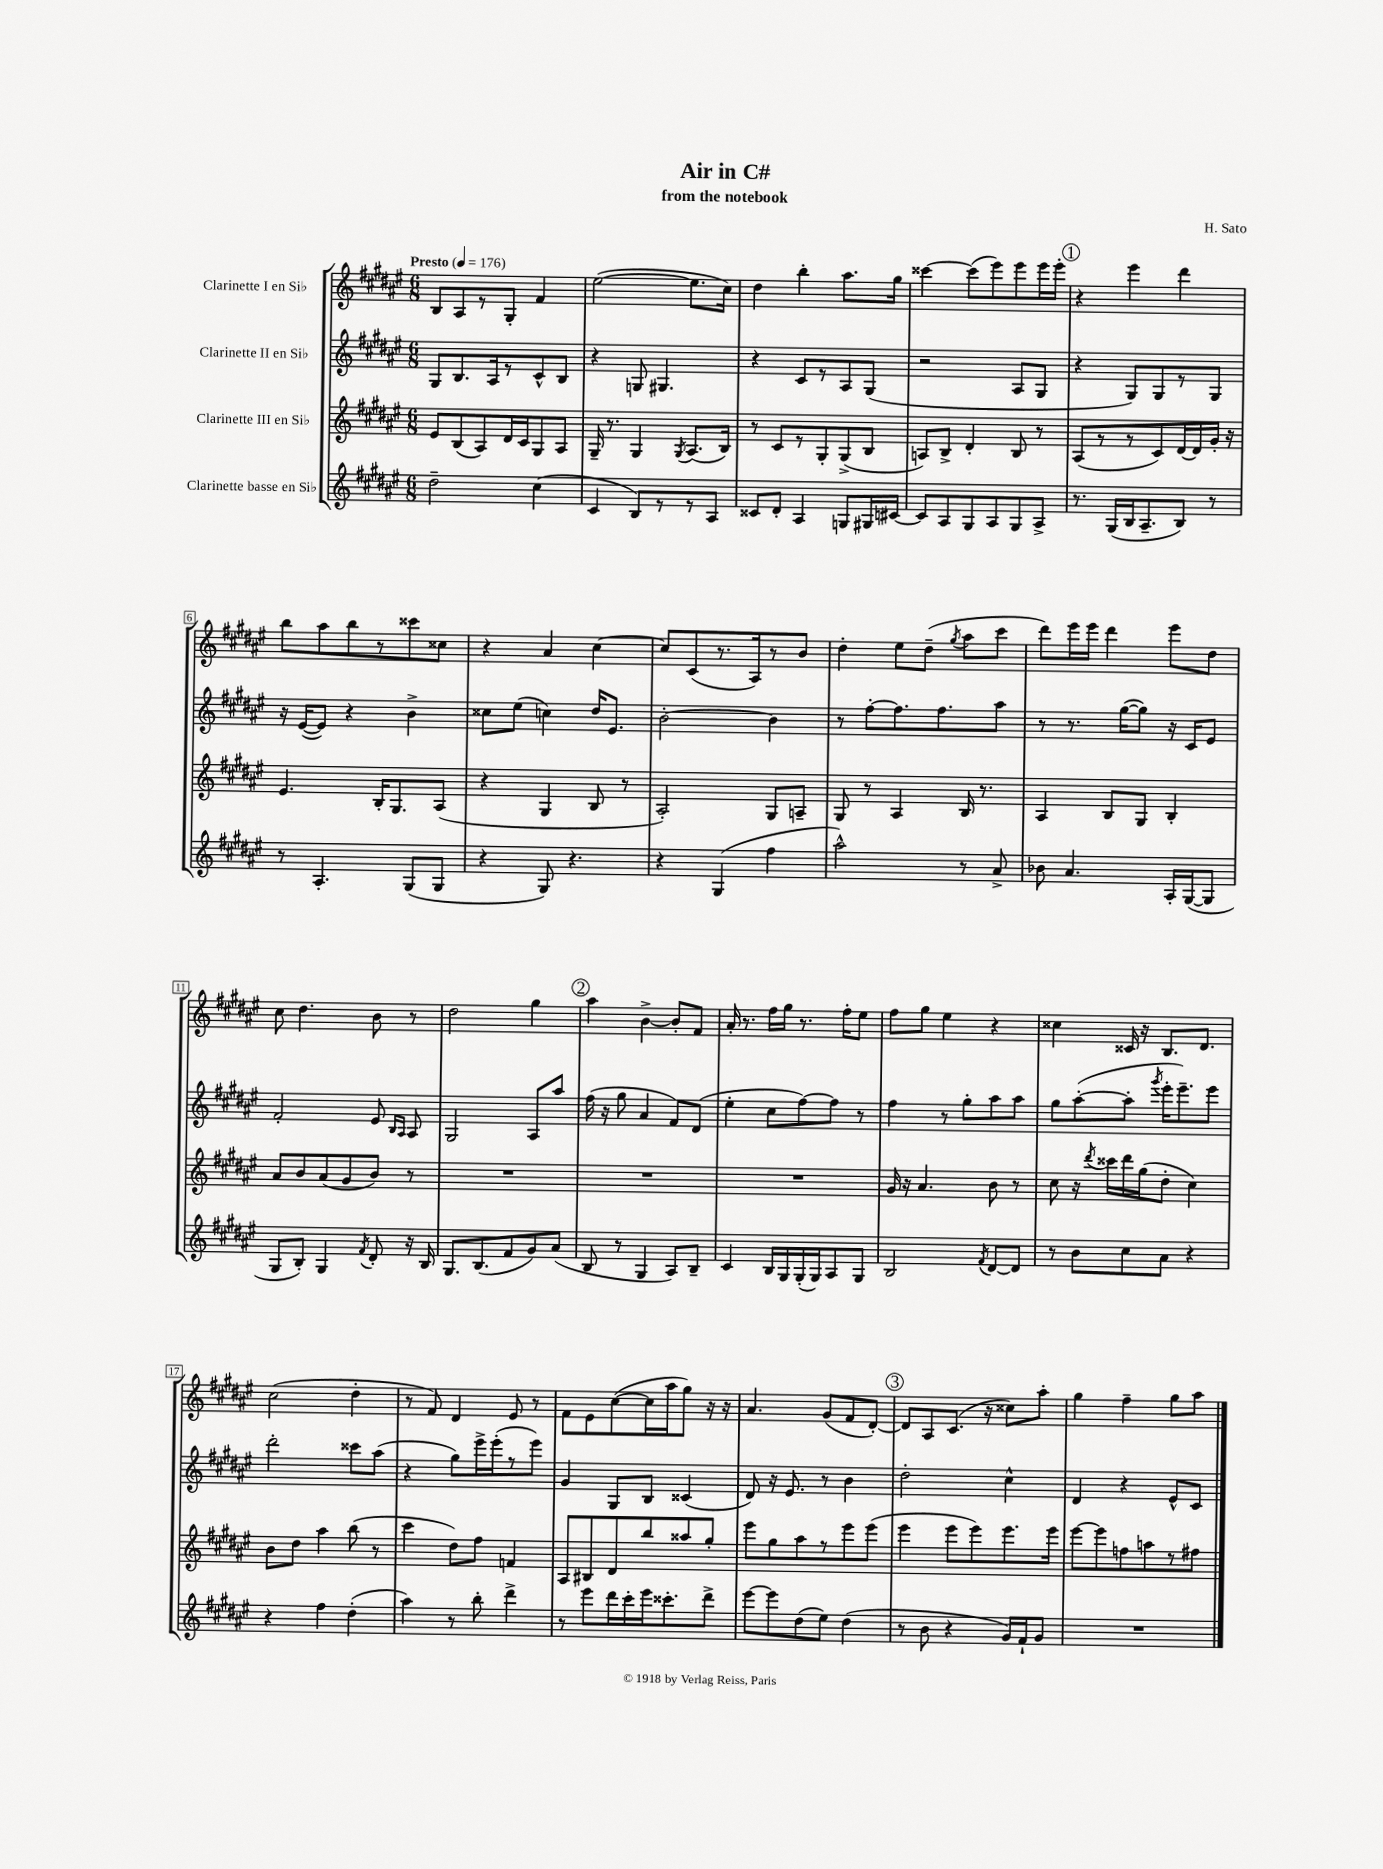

**kern	**kern	**kern	**kern
*staff4	*staff3	*staff2	*staff1
*clefG2	*clefG2	*clefG2	*clefG2
*k[f#c#g#d#a#e#]	*k[f#c#g#d#a#e#]	*k[f#c#g#d#a#e#]	*k[f#c#g#d#a#e#]
*M6/8	*M6/8	*M6/8	*M6/8
*MM176	*MM176	*MM176	*MM176
2dd#~	8e#	8G#	8B
.	(8B	8.B	8A#
.	8A#)	.	8r
.	.	16A#	.
.	16d#	8r	8G#'
.	16c#	.	.
(4cc#	8G#	8c#^^	4f#
.	8A#	8B	.
=	=	=	=
4c#	16G#~	4r	([2ee#
.	8.r	.	.
8B)	4G#	8G	.
8r	.	4.G#	.
.	8qG#	.	.
8r	(8.A#	.	8.ee#]
8A#	.	.	.
.	16B)	.	16cc#)
=	=	=	=
8c##	8r	4r	4dd#
8d#'	8c#	.	.
4A#	8r	8c#	4bb'
.	8G#'	8r	.
8G	(8G#^	8A#	8.aa#
16G#	8B	(8G#	.
[16c#	.	.	16gg#
=	=	=	=
8c#]	8A)	2r	[4ccc##
8A#	8B^	.	.
8G#	4d#'	.	(8ccc##]
8A#	.	.	8eee#)
8G#	8B	8A#	8eee#
8A#^	8r	8G#	16eee#
.	.	.	16eee#'
=	=	=	=
8.r	(8A#	4r	4r
.	8r	.	.
(16G#	.	.	.
16B	8r	8G#)	4eee#
8.A#~	.	.	.
.	8c#)	8G#	.
8B)	[16d#	8r	4ddd#
.	16d#]	.	.
8r	16g#'	8G#	.
.	16r	.	.
=	=	=	=
8r	4.e#	16r	8bb
.	.	([16e#	.
4.A#'	.	8e#])	8aa#
.	.	4r	8bb
.	16B'	.	8r
.	8.G#	.	.
(8G#	.	4b^	8ccc##
8G#	(8A#	.	8cc##
=	=	=	=
4r	4r	8cc##	4r
.	.	(8ee#	.
8G#)	4G#	4cc)	4a#
4.r	.	.	.
.	8B	16dd#	[4cc#
.	.	8.e#	.
.	8r	.	.
=	=	=	=
4r	2A#')	[2b'	8cc#]
.	.	.	(8c#
(4G#	.	.	8.r
.	.	.	16A#)
4ff#	8G#	4b]	8r
.	8A~	.	8b
=	=	=	=
2aa#^^)	8G#	8r	4dd#'
.	8r	[8ff#'	.
.	4A#	8.ff#]	8ee#
.	.	.	(8dd#~
.	.	8.ff#	.
.	.	.	8qgg#
8r	16B	.	8aa#
.	8.r	.	.
8a#^	.	8aa#	8ccc#
=	=	=	=
8b-	4A#	8r	8ddd#)
4.a#	.	8.r	16eee#
.	.	.	16eee#
.	8B	.	4ddd#
.	.	([16gg#	.
.	8G#	8gg#])	.
16A#'	4B'	16r	8eee#
([16G#	.	16c#	.
8G#]	.	8e#	8dd#
=	=	=	=
8G#	8a#	2f#'	8cc#
8B')	8b	.	4.dd#
4G#	(8a#	.	.
.	8g#	.	.
8qf#	.	.	.
8d#'	8b)	8e#	8b
.	.	16qqB	.
.	.	16qqA#	.
16r	8r	8A#	8r
16B	.	.	.
=	=	=	=
8.G#	2.r	2G#	2dd#
(8.B	.	.	.
8f#	.	.	.
8g#)	.	8A#	4gg#
(8a#	.	8aa#	.
=	=	=	=
8B	2.r	(16ff#	4aa#
.	.	16r	.
8r	.	8gg#	.
4G#	.	4a#	[4b^
8A#)	.	8f#)	8b']
8B~	.	(8d#	8f#
=	=	=	=
4c#	2.r	4ee#'	16a#'
.	.	.	8.r
16B	.	8cc#	16ff#
16G#	.	.	16gg#
(16G#'	.	[8ff#)	8.r
16G#)	.	.	.
8A#	.	8ff#]	.
.	.	.	16ff#'
8G#	.	8r	8ee#
=	=	=	=
2B	16g#	4ff#	8ff#
.	16r	.	.
.	4.a#	.	8gg#
.	.	8r	4ee#
.	.	8gg#'	.
8qf#	.	.	.
[8d#	8b	8aa#	4r
8d#]	8r	8aa#	.
=	=	=	=
8r	8cc#	8gg#	4cc##
8b	16r	([8aa#'	.
.	8qddd#	.	.
.	16ccc##	.	.
8cc#	16ddd#	8aa#']	16c##
.	(16gg#	.	16r
.	.	8qggg#	.
8a#	8dd#'	16eee#'	8.B
.	.	8.eee#~)	.
4r	4cc#)	.	.
.	.	.	8.d#
.	.	8eee#	.
=	=	=	=
4r	8b	2ddd#'	(2cc#
.	8dd#	.	.
4ff#	4aa#	.	.
(4dd#'	(8bb	8ccc##	4dd#'
.	8r	(8aa#	.
=	=	=	=
4aa#)	4ccc#	4r	8r
.	.	.	8f#)
8r	8dd#)	8gg#)	4d#
8bb'	8ff#	16eee#^	.
.	.	(16eee#'	.
4ddd#^	4f	8r	8e#
.	.	8eee#)	8r
=	=	=	=
8r	8A#	4g#	8f#
8eee#	8B#	.	8e#
16ddd#	8d#	8G#	([8cc#
16ccc#'	.	.	.
16eee#	8bb	8B	16cc#]
8.ccc##'	.	.	16aa#
.	8aa##	(4c##	8gg#)
8ddd#^	8gg#'	.	16r
.	.	.	16r
=	=	=	=
[8eee#	8eee#	8d#)	4.a#
8eee#]	8gg#	16r	.
.	.	8.e#	.
(8dd#	8aa#	.	.
8ee#)	8r	8r	(8g#
(4dd#	8eee#	4b	8f#
.	(8eee#	.	[8d#')
=	=	=	=
8r	4eee#	2dd#'	8d#]
8b	.	.	8A#
4r	8eee#	.	(8.c#
.	8eee#)	.	.
.	.	.	16r
16g#)	8.eee#	4cc#^^	8cc##)
16f#`	.	.	.
8g#	.	.	8aa#'
.	16eee#	.	.
=	=	=	=
2.r	[8eee#	4d#	4gg#
.	8eee#]	.	.
.	8ff	4r	4ff#~
.	8aa	.	.
.	8r	8e#^^	8gg#
.	8ff#	8c#	8aa#
==	==	==	==
*-	*-	*-	*-
